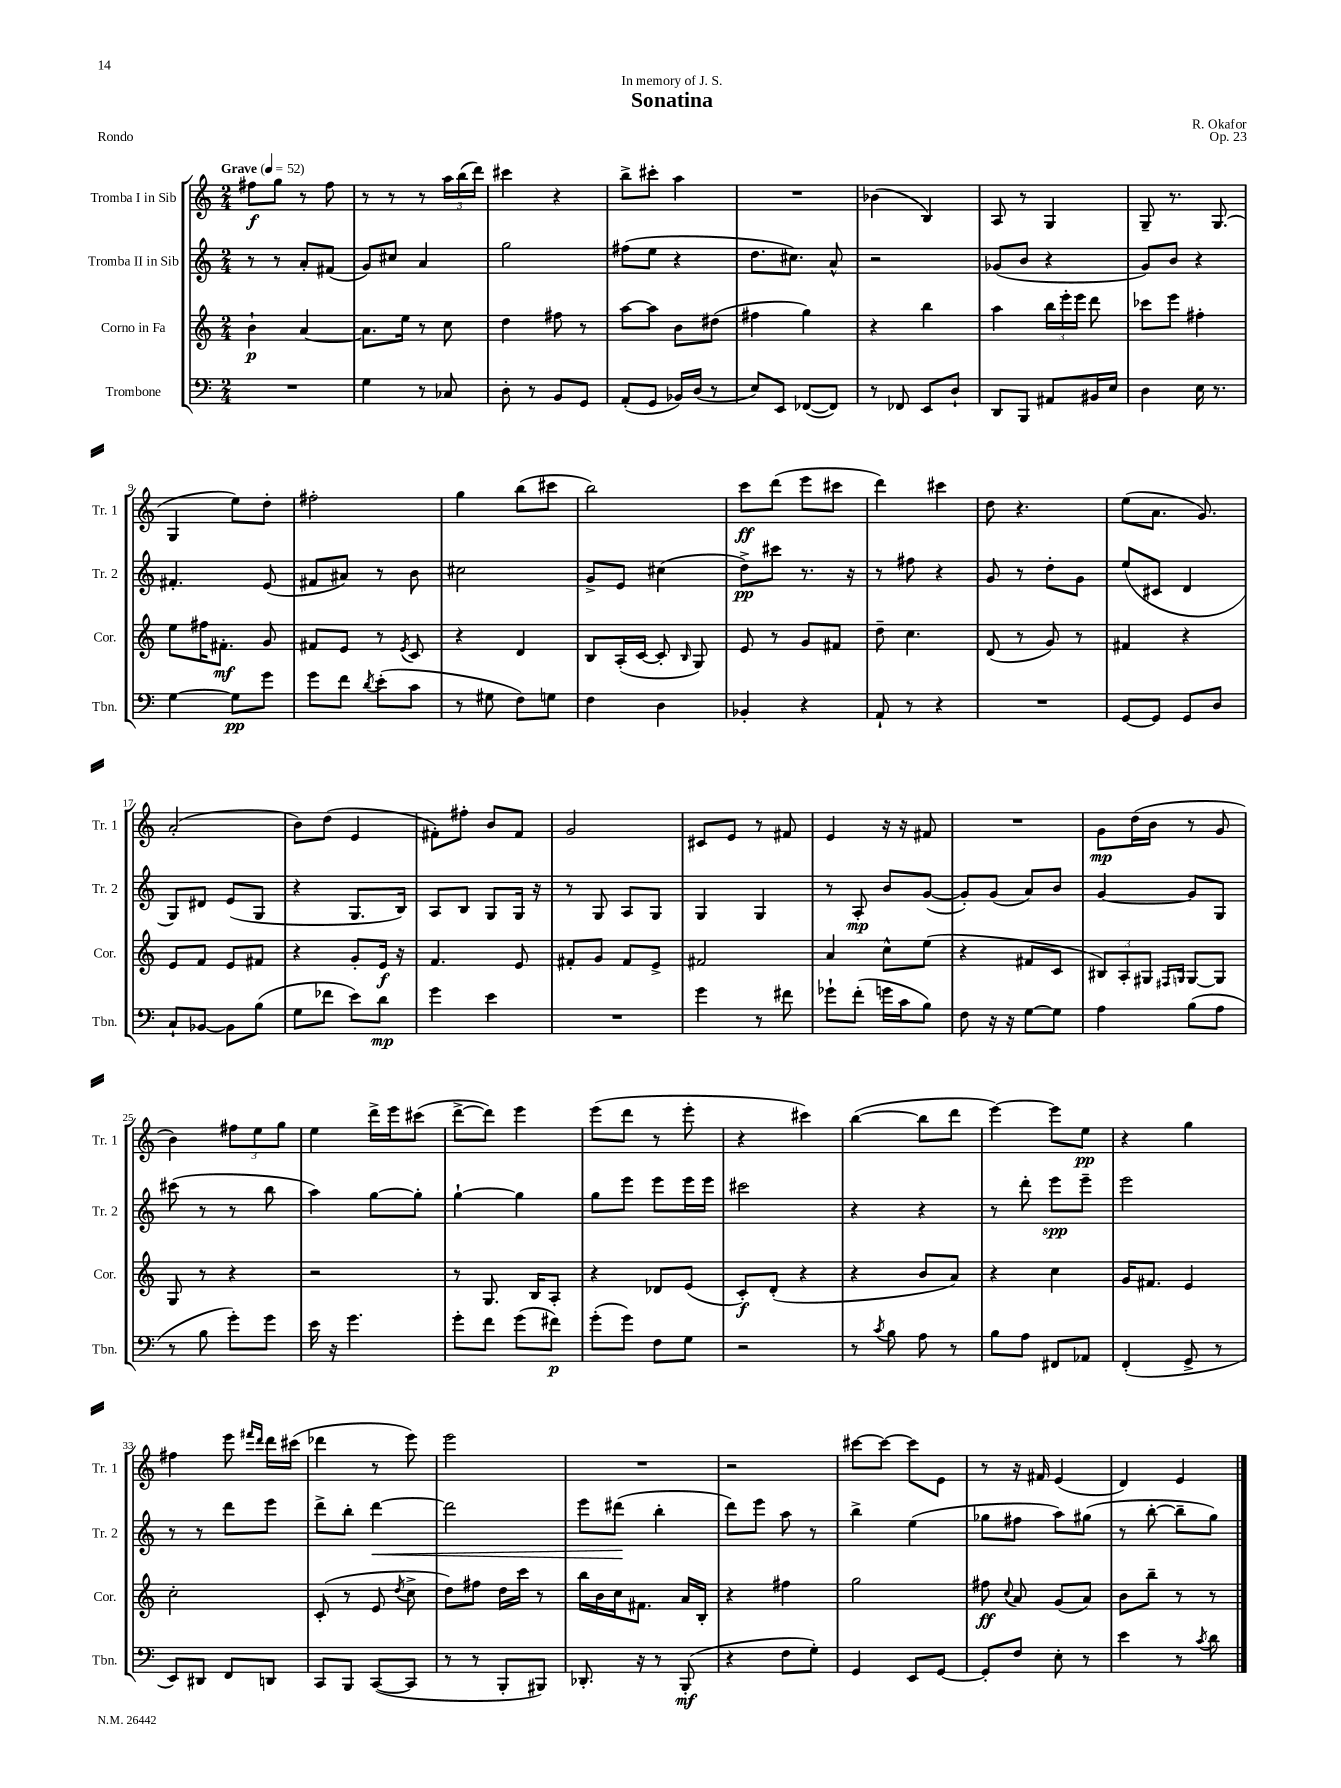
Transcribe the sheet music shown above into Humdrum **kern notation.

**kern	**kern	**kern	**kern
*staff4	*staff3	*staff2	*staff1
*clefF4	*clefG2	*clefG2	*clefG2
*k[]	*k[]	*k[]	*k[]
*M2/4	*M2/4	*M2/4	*M2/4
*MM52	*MM52	*MM52	*MM52
2r	4b`	8r	8ff#
.	.	8r	8gg
.	[4a	8a'	8r
.	.	(8f#	8ff#
=	=	=	=
4G	8.a]	8g)	8r
.	.	8cc#	8r
.	16ee	.	.
8r	8r	4a	8r
8C-	8cc	.	24aa
.	.	.	(24bb
.	.	.	24ddd)
=	=	=	=
8D'	4dd	2gg	4ccc#
8r	.	.	.
8BB	8ff#	.	4r
8GG	8r	.	.
=	=	=	=
(8AA'	[8aa	(8ff#	8bb^
8GG	8aa]	8ee	8ccc#'
16BB-)	8b	4r	4aa
(16D	.	.	.
8r	(8dd#	.	.
=	=	=	=
8E)	4ff#	8.dd	2r
8EE	.	.	.
.	.	8.cc#)	.
([8FF-	4gg)	.	.
8FF-])	.	8a^^	.
=	=	=	=
8r	4r	2r	(4b-
8FF-	.	.	.
8EE	4bb	.	4B)
8D`	.	.	.
=	=	=	=
8DD	4aa	(8g-	8A
8BBB	.	8b	8r
8AA#	24bb	4r	4G
.	24eee'	.	.
.	24eee	.	.
16BB#	8ddd	.	.
16E	.	.	.
=	=	=	=
4D	8ccc-	8g)	8G~
.	8eee	8b	8.r
16E	4ff#'	4r	.
8.r	.	.	(8.G
=	=	=	=
[4G	8ee	4.f#'	4G
.	16ff#	.	.
.	8.f#'	.	.
8G]	.	.	8ee)
8g	8g	(8e	8dd'
=	=	=	=
8g	8f#	8f#	2ff#'
8f	8e	8a#)	.
8qd	.	.	.
(8e'	8r	8r	.
.	8qe	.	.
8c	8c	8b	.
=	=	=	=
8r	4r	2cc#	4gg
8G#	.	.	.
8F)	4d	.	(8bb
8G	.	.	8ccc#
=	=	=	=
4F	8B	8g^	2bb)
.	(16A'	8e	.
.	[16c	.	.
4D	8c']	(4cc#	.
.	16qqB	.	.
.	8G)	.	.
=	=	=	=
4BB-'	8e	8dd^)	8ccc
.	8r	8ccc#	(8ddd
4r	8g	8.r	8eee
.	8f#	.	8ccc#
.	.	16r	.
=	=	=	=
8AA`	8dd~	8r	4ddd)
8r	4.cc	8ff#	.
4r	.	4r	4ccc#
=	=	=	=
2r	(8d	8g	8dd
.	8r	8r	4.r
.	8g)	8dd'	.
.	8r	8g	.
=	=	=	=
[8GG	4f#	(8ee	(8ee
8GG]	.	8c#	8.a
8GG	4r	4d	.
.	.	.	8.g)
8D	.	.	.
=	=	=	=
8C`	8e	8G)	(2a'
[8BB-	8f	8d#	.
8BB-]	8e	(8e	.
(8B	8f#	8G	.
=	=	=	=
8G	4r	4r	8b)
8f-	.	.	(8dd
8e)	8g'	8.G	4e
8d	16e	.	.
.	16r	16B)	.
=	=	=	=
4g	4.f	8A	8f#')
.	.	8B	8ff#'
4e	.	8G	8b
.	8e	16G	8f#
.	.	16r	.
=	=	=	=
2r	8f#'	8r	2g
.	8g	8G	.
.	8f#	8A	.
.	8e^	8G	.
=	=	=	=
4g	2f#	4G	8c#
.	.	.	8e
8r	.	4G	8r
8f#	.	.	8f#
=	=	=	=
8g-`	4a	8r	4e
(8f'	.	8A'	.
16g	8cc^^	8b	16r
16c	.	.	16r
8B)	(8ee	([8g	8f#
=	=	=	=
8F	4r	8g'])	2r
16r	.	(8g	.
16r	.	.	.
[8G	8f#	8a)	.
8G]	8c	8b	.
=	=	=	=
4A	12B#)	[4g	8g
.	12A'	.	.
.	.	.	(16dd
.	12G#	.	.
.	.	.	16b
.	16qqF#	.	.
.	16qqG	.	.
(8B	[8G	8g]	8r
8A	8G]	8G	8g
=	=	=	=
8r	8G	(8ccc#	4b)
8B	8r	8r	.
8g')	4r	8r	12ff#
.	.	.	12ee
8g	.	8bb	.
.	.	.	12gg
=	=	=	=
16e	2r	4aa)	4ee
16r	.	.	.
4.g	.	.	.
.	.	[8gg	16ddd^
.	.	.	16eee
.	.	8gg']	(8ccc#
=	=	=	=
8g'	8r	[4gg`	[8ddd^
8f	8.G	.	8ddd])
(8g	.	4gg]	4eee
.	16B	.	.
8f#)	8A'	.	.
=	=	=	=
(8g'	4r	8gg	(8eee
8g)	.	8eee	8ddd
8F	8d-	8eee	8r
8G	(8e	16eee	8eee'
.	.	16eee	.
=	=	=	=
2r	8c')	2ccc#	4r
.	(8d'	.	.
.	4r	.	4ccc#)
=	=	=	=
8r	4r	4r	([4bb
8qc	.	.	.
8B	.	.	.
8A	8b	4r	8bb]
8r	8a)	.	8ddd
=	=	=	=
8B	4r	8r	[4eee)
8A	.	8ddd'	.
8FF#	4cc	8eee	8eee]
8AA-	.	8eee~	8ee
=	=	=	=
(4FF'	16g	2eee	4r
.	8.f#	.	.
8GG^	4e	.	4gg
8r	.	.	.
=	=	=	=
8EE)	2cc'	8r	4ff#
8DD#	.	8r	.
8FF	.	8ddd	8eee
.	.	.	16qqfff#
.	.	.	16qqddd
8DD	.	8eee	16ddd
.	.	.	(16ccc#
=	=	=	=
8CC	(8c'	8ddd^	4ddd-
8BBB	8r	8bb'	.
([8CC	8e	[4ddd	8r
.	8qdd	.	.
8CC]	8cc^	.	8eee)
=	=	=	=
8r	8dd)	2ddd]	2eee
8r	8ff#	.	.
8BBB'	16dd	.	.
.	16ccc	.	.
8BBB#)	8r	.	.
=	=	=	=
8.DD-'	16bb	8eee	2r
.	16b	.	.
.	16cc	(8ddd#	.
16r	8.f#	.	.
8r	.	4bb'	.
(8BBB'	16a	.	.
.	16B'	.	.
=	=	=	=
4r	4r	8ddd)	2r
.	.	8eee	.
8F	4ff#	8aa	.
8G')	.	8r	.
=	=	=	=
4GG	2gg	4bb^	[8ccc#
.	.	.	8ccc#_
8EE	.	(4ee	8ccc#]
[8GG	.	.	8e
=	=	=	=
8GG']	8ff#	8gg-	8r
.	8qqcc	.	.
8F	8a	8ff#	16r
.	.	.	16f#
8E'	(8g	8aa)	(4e
8r	8a)	(8gg#	.
=	=	=	=
4e	8b	8r	4d)
.	8bb~	[8bb'	.
8r	8r	8bb~]	4e
8qc	.	.	.
8d	8r	8gg)	.
==	==	==	==
*-	*-	*-	*-
